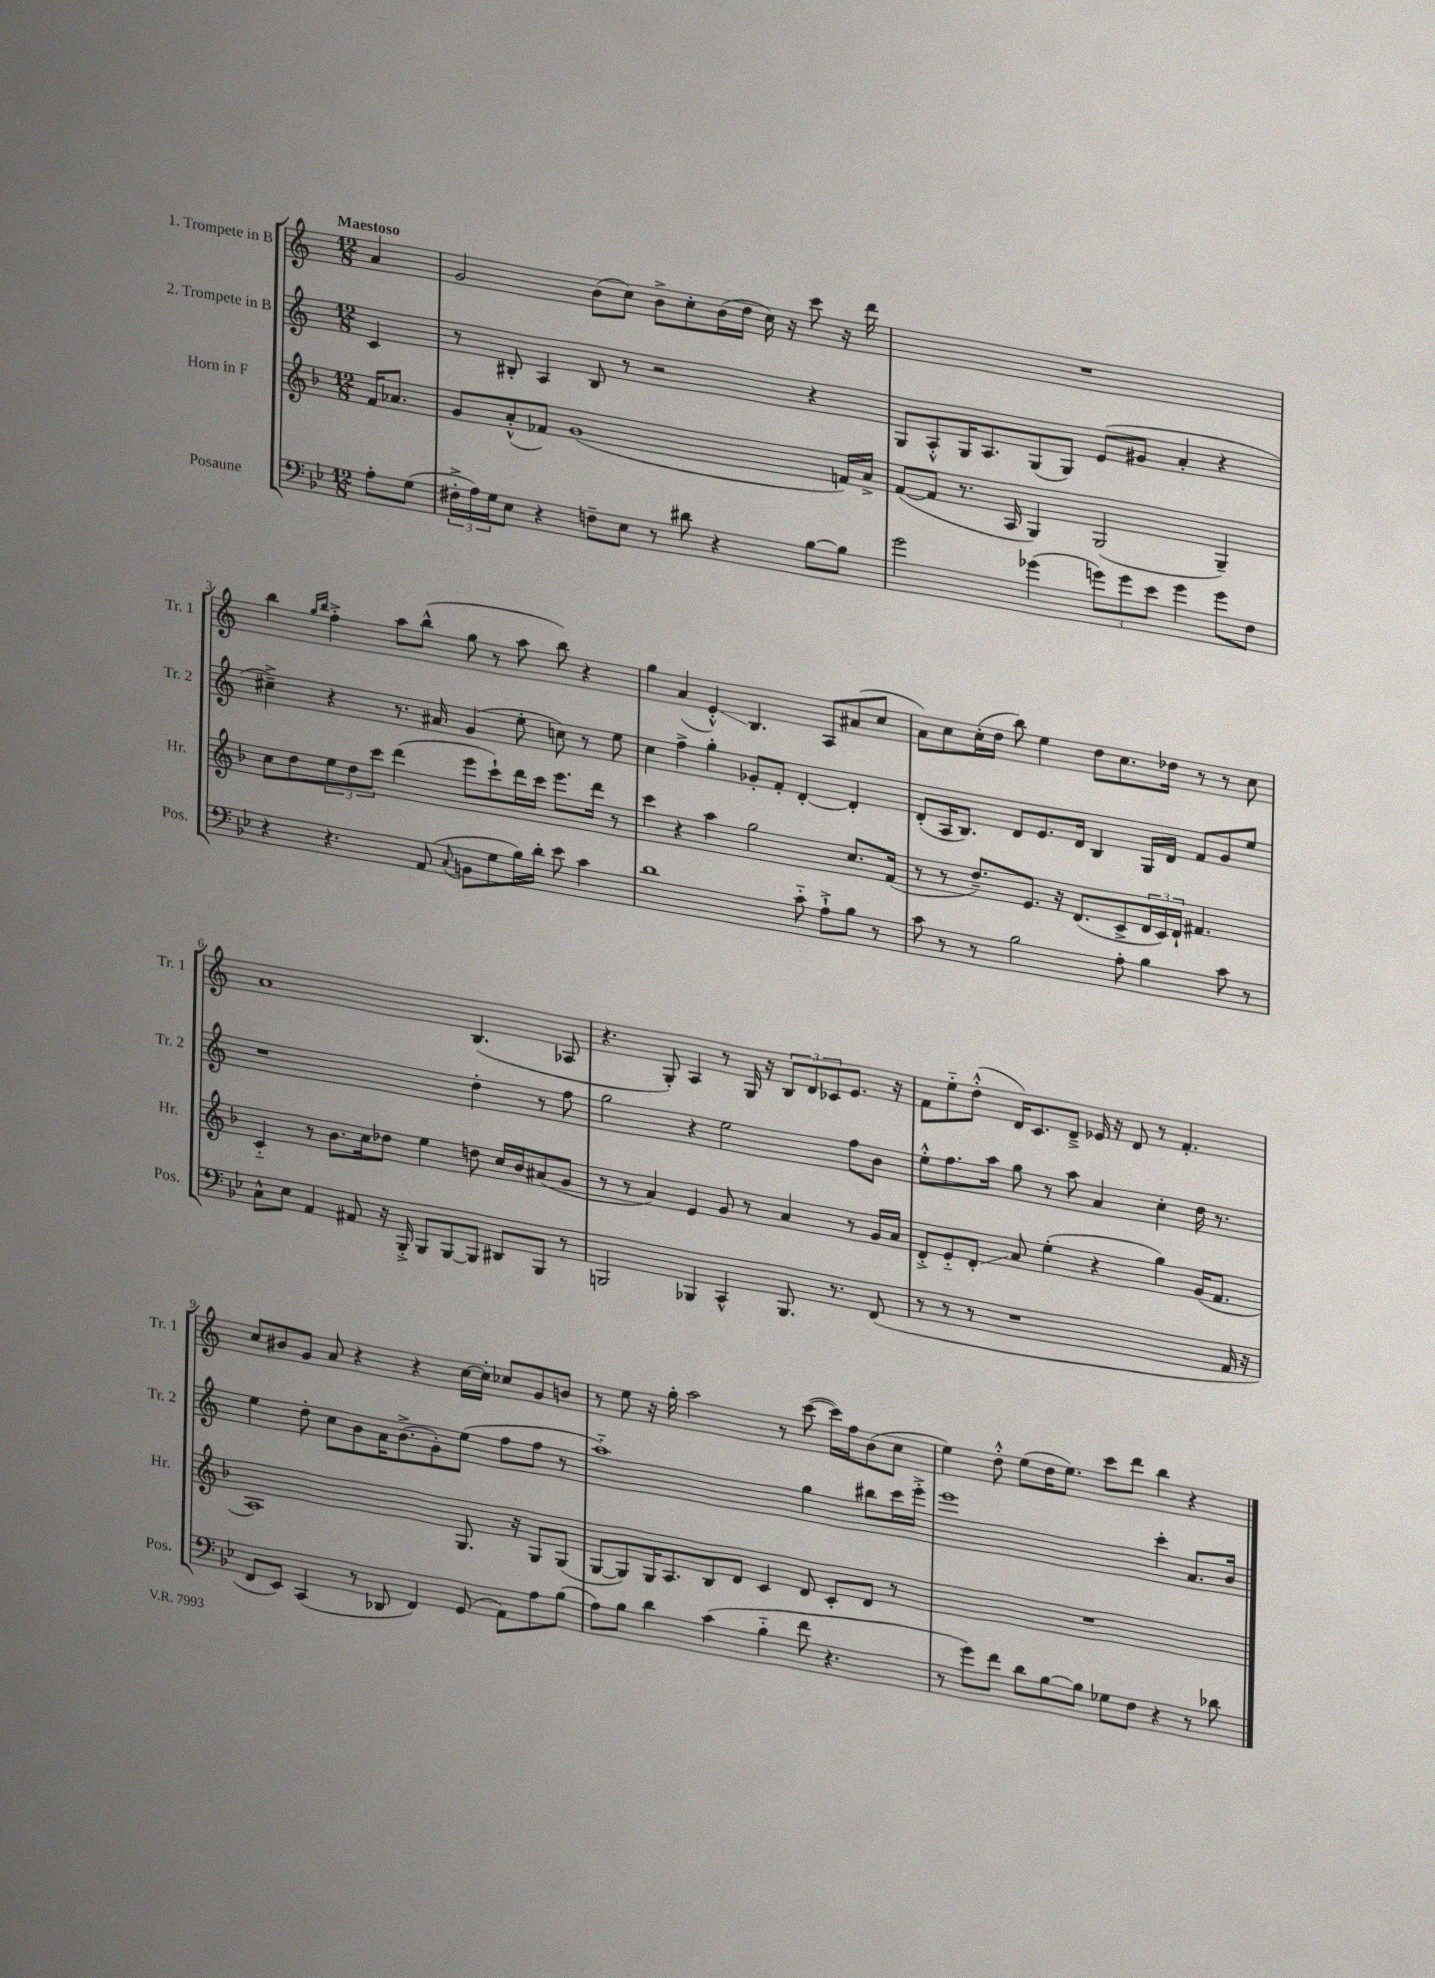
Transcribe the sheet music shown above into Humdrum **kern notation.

**kern	**kern	**kern	**kern
*staff4	*staff3	*staff2	*staff1
*clefF4	*clefG2	*clefG2	*clefG2
*k[b-e-]	*k[b-]	*k[]	*k[]
*M12/8	*M12/8	*M12/8	*M12/8
8A'	16f	4c	4a
.	8.a-	.	.
(8G	.	.	.
=	=	=	=
24F#'^	8g	8r	2g
24A)	.	.	.
24G	.	.	.
8E-	(8a'^^	8B#'	.
4r	8f-)	4A	.
.	(1g	.	.
8F~	.	8B#	(8b
8E-	.	8r	8cc)
8r	.	2r	8b^
8d#	.	.	8cc'
4r	.	.	(16b
.	.	.	16dd
.	.	.	16cc)
.	.	.	16r
[8B-	.	4r	8ccc
8B-]	16f)	.	16r
.	16a^	.	16ddd
=	=	=	=
2g	([8f	8G	1.r
.	8f]	8A'^^	.
.	8.r	16G	.
.	.	8.A	.
.	16A	.	.
(4g-	4G)	(8G	.
.	.	8G)	.
12g)	(2G	(8e	.
12g	.	.	.
.	.	8g#	.
12e-	.	.	.
4g	.	4a'	.
8g	4G~)	4r	.
8F	.	.	.
=	=	=	=
4r	8cc	4cc#~^)	4bb
.	8dd	.	.
.	.	.	16qqgg
.	.	.	16qqbb
4.r	12ee	4r	4ff'^
.	12dd	.	.
.	12ccc	.	.
.	(4ddd	8.r	8aa
(8AA	.	.	(8bb^^
.	.	16a#	.
8qqC	.	.	.
8BB	8eee	(4g	8gg
8G	8ccc`)	.	8r
16B-)	16ddd	8ee'	8aa
16d'	16ccc	.	.
8e-	8.eee	8cc)	8bb)
4c	.	8r	4r
.	16ddd	.	.
.	8r	8ee	.
=	=	=	=
1d	4ccc	4cc	4gg
.	4r	4ff^	(4a
.	4aa	4gg'	4e'^^)
.	2gg	8g-'	4.B
.	.	8f'	.
8c'~	.	[4d'	.
8A`^	.	.	8A
8B-	8.cc	4d']	(8a#
8r	.	.	8cc
.	(16f	.	.
=	=	=	=
8c	8r	(8d'	8a)
8r	8r	16A	8cc
.	.	8.B)	.
8r	8.dd~)	.	(16cc'
.	.	.	16dd
2B-	.	8d	8bb)
.	8.e	.	.
.	.	8.e	4ee
.	16r	.	.
.	(8.d	16d	.
.	.	4B	8dd
8A'	8c^	.	8.cc
4B-	24d	16G	.
.	24c)	.	.
.	.	16d	16dd-
.	24d`	.	.
.	4.f#	8f	8r
8c	.	8g	8r
8r	.	8ee	8cc
=	=	=	=
8C^^	4c'~	1r	1a
8E-	.	.	.
4AA	8r	.	.
.	8.b-	.	.
8AA#	.	.	.
.	16cc	.	.
16r	8dd-	.	.
16BBB-'^	.	.	.
8BBB-	4ee	.	.
[8BBB-	.	.	.
8BBB-]	8dd	4dd'	(4.B
8DD#	16cc	.	.
.	16b-	.	.
8BBB-	(8a#	8r	.
8r	8g	8ff	8A-
=	=	=	=
2BBB	8r	2gg	4.r
.	8r	.	.
.	4a)	.	.
.	.	.	8G')
4BBB-	4e	4r	4A
4CC^^	8g	2ee	8r
.	8r	.	16G
.	.	.	16r
8.BBB-	4a	.	12B
.	.	.	12d
.	.	.	12c-
8.r	.	.	.
.	8r	8ff	8.e
(8FF	16g	8b	.
.	16a	.	16r
=	=	=	=
8r	8d'^	8ee'^^	8f
8r	8e'~	8.ff	8ee'~
8r	8d'	.	(8dd'^^
.	.	16aa	.
1r	8a	8gg	16d)
.	.	.	8.c
.	(4ee'	8r	.
.	.	8aa	8d~^
.	4r	4a	16e-
.	.	.	16r
.	.	.	8d
.	4gg)	4cc'	8r
.	.	.	4.f'
.	(16g	16dd	.
.	8.f	8.r	.
16AA	.	.	.
16r	.	.	.
=	=	=	=
8FF	1A)	4ee	8cc
8EE-)	.	.	8b#
(4CC	.	8dd'	8g
.	.	8cc	8a
8r	.	8b	4r
8DD-	.	16a	.
.	.	(8.b^	.
4FF)	.	.	4r
.	.	8g')	.
(8GG	8.G	(8ee	[16cc
.	.	.	16cc']
8AA)	.	8ff	8cc-
.	16r	.	.
8A	8G	8ff	8g
(8B-	(8G	8r	8b
=	=	=	=
8A)	[8G	1aa'~)	8r
8B-	8G])	.	8ee
4d	16G	.	16r
.	8.A	.	16gg'
.	.	.	2aa
(4c	8B-	.	.
.	8d	.	.
4B-'~	4c	.	.
.	.	.	8r
8f	8d	4gg	([8ccc
4.r	8c'	.	16ccc])
.	.	.	16ff
.	8d	8bb#	(8b
.	8r	16ccc	8cc
.	.	16eee'^	.
=	=	=	=
8r	1.r	1eee	4ee)
8g)	.	.	.
8f	.	.	8dd'^^
8d	.	.	(8ee
[8B-	.	.	16dd
.	.	.	8.ee)
8B-]	.	.	.
8G-	.	.	8ccc
8F	.	.	8ddd
4r	.	4ccc'	4bb
8r	.	8.a	4r
8d-	.	.	.
.	.	16b	.
==	==	==	==
*-	*-	*-	*-
